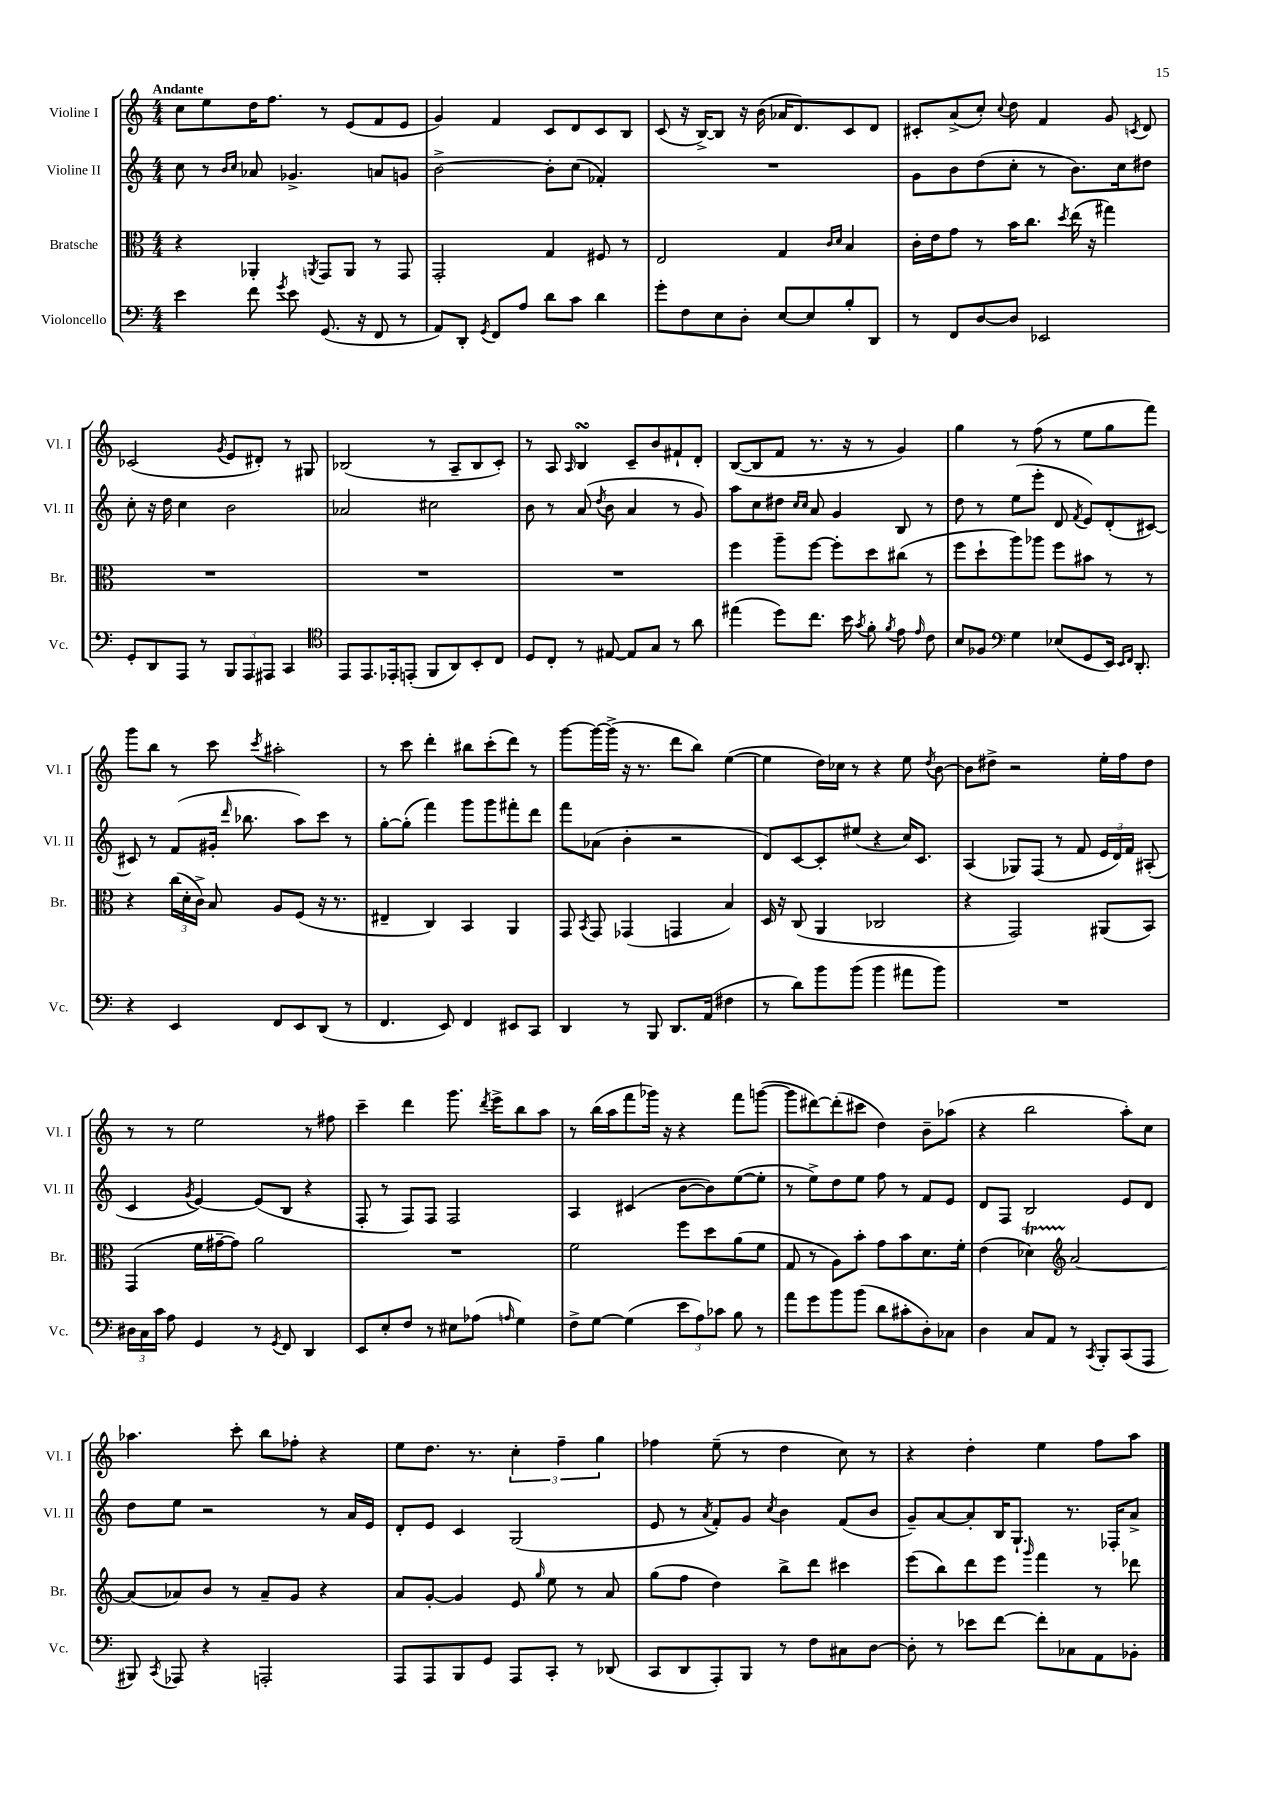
<<
\new StaffGroup <<
\new Staff = "s0" \with { instrumentName = "Violine I" shortInstrumentName = "Vl. I" } {
    \clef treble \key c \major \numericTimeSignature \time 4/4 \tempo "Andante"
    \autoBeamOff c''8[ e''8 d''16 f''8.] r8 e'8[( f'8 e'8] |
    g'4) f'4 c'8[ d'8 c'8 b8] |
    c'8( r16 b16[~->) b8] r16 b'16( aes'16[ d'8.) c'8 d'8] |
    cis'8[-. a'8->( c''8]-.) \appoggiatura { c''8 } d''8 f'4 g'8 \acciaccatura { c'8 } d'8 |
    ces'2( \acciaccatura { g'8 } e'8[ dis'8]-.) r8 gis8 |
    bes2( r8 a8[-- bes8 c'8]-.) |
    r8 a8 \grace { a16 } b4\turn c'8[-- b'8 fis'8-! d'8]-. |
    b8[~( b8 f'8] r8. r16 r8 g'4) |
    g''4 r8 f''8( r8 e''8[ g''8 f'''8]) |
    g'''8[ b''8] r8 c'''8 \acciaccatura { c'''8 } ais''2-. |
    r8 c'''8 d'''4-. bis''8[ c'''8-.( d'''8]) r8 |
    g'''8[~ g'''16~ g'''16]->( r16 r8. d'''8[ b''8]) e''4~( |
    e''4 d''16[) ces''16] r8 r4 e''8 \acciaccatura { d''8 } b'8~ |
    b'8[ dis''8]-> r2 e''16[-. f''16 dis''8] |
    r8 r8 e''2 r8 fis''8 |
    c'''4-- d'''4 g'''8. \acciaccatura { d'''8 } e'''16[-> b''8 a''8] |
    r8 b''16[( a''16 f'''8 ges'''16]) r16 r4 f'''8[ g'''8]~( |
    g'''8[ dis'''8~) dis'''8-.( cis'''8] d''4) b'8[-- aes''8]( |
    r4 b''2 a''8[-.) c''8] |
    aes''4. c'''8-. b''8[ fes''8]-. r4 |
    e''8[ d''8.] r8. \tuplet 3/2 { c''4-. f''4-- g''4 } |
    fes''4 e''8--( r8 d''4 c''8) r8 |
    r4 d''4-. e''4 f''8[ a''8] \bar "|." |
}
\new Staff = "s1" \with { instrumentName = "Violine II" shortInstrumentName = "Vl. II" } {
    \clef treble \key c \major \numericTimeSignature \time 4/4
    \autoBeamOff c''8 r8 \grace { b'16[ c''16] } aes'8 ges'4.-> a'8[ g'8] |
    b'2~-> b'8[-. c''8]( fes'4-.) |
    R1 |
    g'8[ b'8 d''8( c''8]-. r8 b'8.[) c''16 dis''8] |
    c''8-. r16 d''16 c''4 b'2 |
    aes'2 cis''2 |
    b'8 r8 a'8( \acciaccatura { d''8 } b'8 a'4 r8 g'8) |
    a''8[ c''8 dis''8] \grace { c''16[ c''16] } a'8 g'4 b8 r8 |
    d''8 r8 e''8[( e'''8]-. d'8 \acciaccatura { f'8 } e'8[) d'8-.( cis'8]~) |
    cis'8 r8 f'8[( gis'16]-. \grace { d'''16 } bes''8. a''8[) c'''8] r8 |
    g''8[~-. g''8]-.( f'''4) g'''8[ g'''8 fis'''8-. d'''8] |
    f'''8[ aes'8]( b'4-. r2 |
    d'8[) c'8~ c'8-. eis''8]( r4 c''16[) c'8.] |
    a4( ges8[) f8]( r8 f'8 \tuplet 3/2 { e'16[ d'16) f'16] } ais8-.( |
    c'4 \acciaccatura { g'8 } e'4~) e'8[( b8] r4 |
    f8-. r8 f8[) f8] f2 |
    a4 cis'4( b'8[~ b'8) e''8~( e''8]-. |
    r8 e''8[->) d''8 e''8] f''8 r8 f'8[ e'8] |
    d'8[ f8] b2 e'8[ d'8] |
    d''8[ e''8] r2 r8 a'16[ e'16] |
    d'8[-. e'8] c'4 g2( |
    e'8 r8 \acciaccatura { a'8 } f'8[-.) g'8] \acciaccatura { c''8 } b'4 f'8[( b'8] |
    g'8[--) a'8~ a'8-. b16 g8.]-! r8. fes16[-. a'8]-> \bar "|." |
}
\new Staff = "s2" \with { instrumentName = "Bratsche" shortInstrumentName = "Br." } {
    \clef alto \key c \major \numericTimeSignature \time 4/4
    \autoBeamOff r4 aes,4-. \acciaccatura { a,8 } g,8[ a,8] r8 g,8 |
    g,2-. g4 fis8 r8 |
    e2 g4 \grace { c'16[ d'16] } b4 |
    c'16[-. e'16 g'8] r8 b'16[ c''8.] \acciaccatura { d''8 } e''16( r16 gis''4) |
    R1 |
    R1 |
    R1 |
    f''4 a''8[-- f''8]~ f''8[-. d''8 cis''8]( r8 |
    f''8[ d''8-! a''8) aes''8] f''8[ bis'8] r8 r8 |
    r4 \tuplet 3/2 { c''16[( d'16-. c'16]->) } b8 a8[ f8]( r16 r8. |
    eis4-- c4) b,4 a,4 |
    g,8 \acciaccatura { b,8 } g,8 ges,4( g,4 b4) |
    d16 r16 c8( a,4 ces2 |
    r4 g,2) ais,8[( b,8]) |
    g,4( f'16[ gis'16~-- gis'8]) a'2 |
    R1 |
    f'2 f''8[ d''8 a'8( f'8] |
    g8 r8 a8[) b'8]-. g'8[ b'8 d'8. f'16]-. |
    e'4( des'4\startTrillSpan) \clef treble a'2~\stopTrillSpan |
    a'8[( aes'8) b'8] r8 aes'8[-- g'8] r4 |
    a'8[ g'8]~-. g'4 e'8 \grace { g''16 } e''8 r8 a'8 |
    g''8[( f''8] d''4) b''8[-> d'''8] cis'''4 |
    e'''8[( b''8) d'''8 e'''8] \grace { g'''16 } f'''4 r8 des'''8 \bar "|." |
}
\new Staff = "s3" \with { instrumentName = "Violoncello" shortInstrumentName = "Vc." } {
    \clef bass \key c \major \numericTimeSignature \time 4/4
    \autoBeamOff e'4 f'8 \acciaccatura { g'8 } e'8 g,8.( r16 f,8 r8 |
    a,8[) d,8]-. \acciaccatura { g,8 } f,8[ a8] d'8[ c'8] d'4 |
    g'8[-. f8 e8 d8]-. e8[~ e8 b8-. d,8] |
    r8 f,8[ d8~ d8] ees,2 |
    g,8[-. d,8 a,,8] r8 \tuplet 3/2 { b,,8[ a,,8 ais,,8] } c,4 |
    \clef tenor e,8[ e,8. ees,16-. e,8]-.( f,8[ a,8) b,8-. c8] |
    d8[ c8]-. r8 eis8~ eis8[ g8] r8 a'8 |
    eis''4( d''8[) c''8.] b'16 \acciaccatura { g'8 } f'8-. \acciaccatura { f'8 } e'8 \grace { e'16 } c'8 |
    b8[ fes8] \clef bass g4 ees8[( g,8 e,16]) \grace { e,16[ f,16] } d,8.-. |
    r4 e,4 f,8[ e,8 d,8]( r8 |
    f,4. e,8) f,4 eis,8[ c,8] |
    d,4 r8 b,,8 d,8.[ a,16]( fis4 |
    r8 d'8[) b'8 b'8]( b'4 ais'8[ b'8]) |
    R1 |
    \tuplet 3/2 { dis16[ c16 c'16] } a8 g,4 r8 \acciaccatura { g,8 } f,8 d,4 |
    e,8[ e8-. f8] r8 eis8[ aes8]( \grace { a16 } g4) |
    f8[-> g8]~ g4( \tuplet 3/2 { e'8[ a8) ces'8] } b8 r8 |
    a'8[ g'8 b'8 b'8]( d'8[ cis'8-. d8-.) ces8] |
    d4 c8[ a,8] r8 \acciaccatura { c,8 } b,,8[-. c,8( a,,8] |
    bis,,8) \acciaccatura { c,8 } aes,,8 r4 a,,2-. |
    a,,8[ a,,8 b,,8 g,8] a,,8[ c,8]-. r8 des,8( |
    c,8[ d,8 a,,8-.) b,,8] r8 f8[ cis8 d8]~ |
    d8-. r8 ees'8[ f'8]~ f'8[-. ces8 a,8 bes,8]-. \bar "|." |
}
>>
>>
\layout { \context { \Score \remove "Bar_number_engraver" } }
